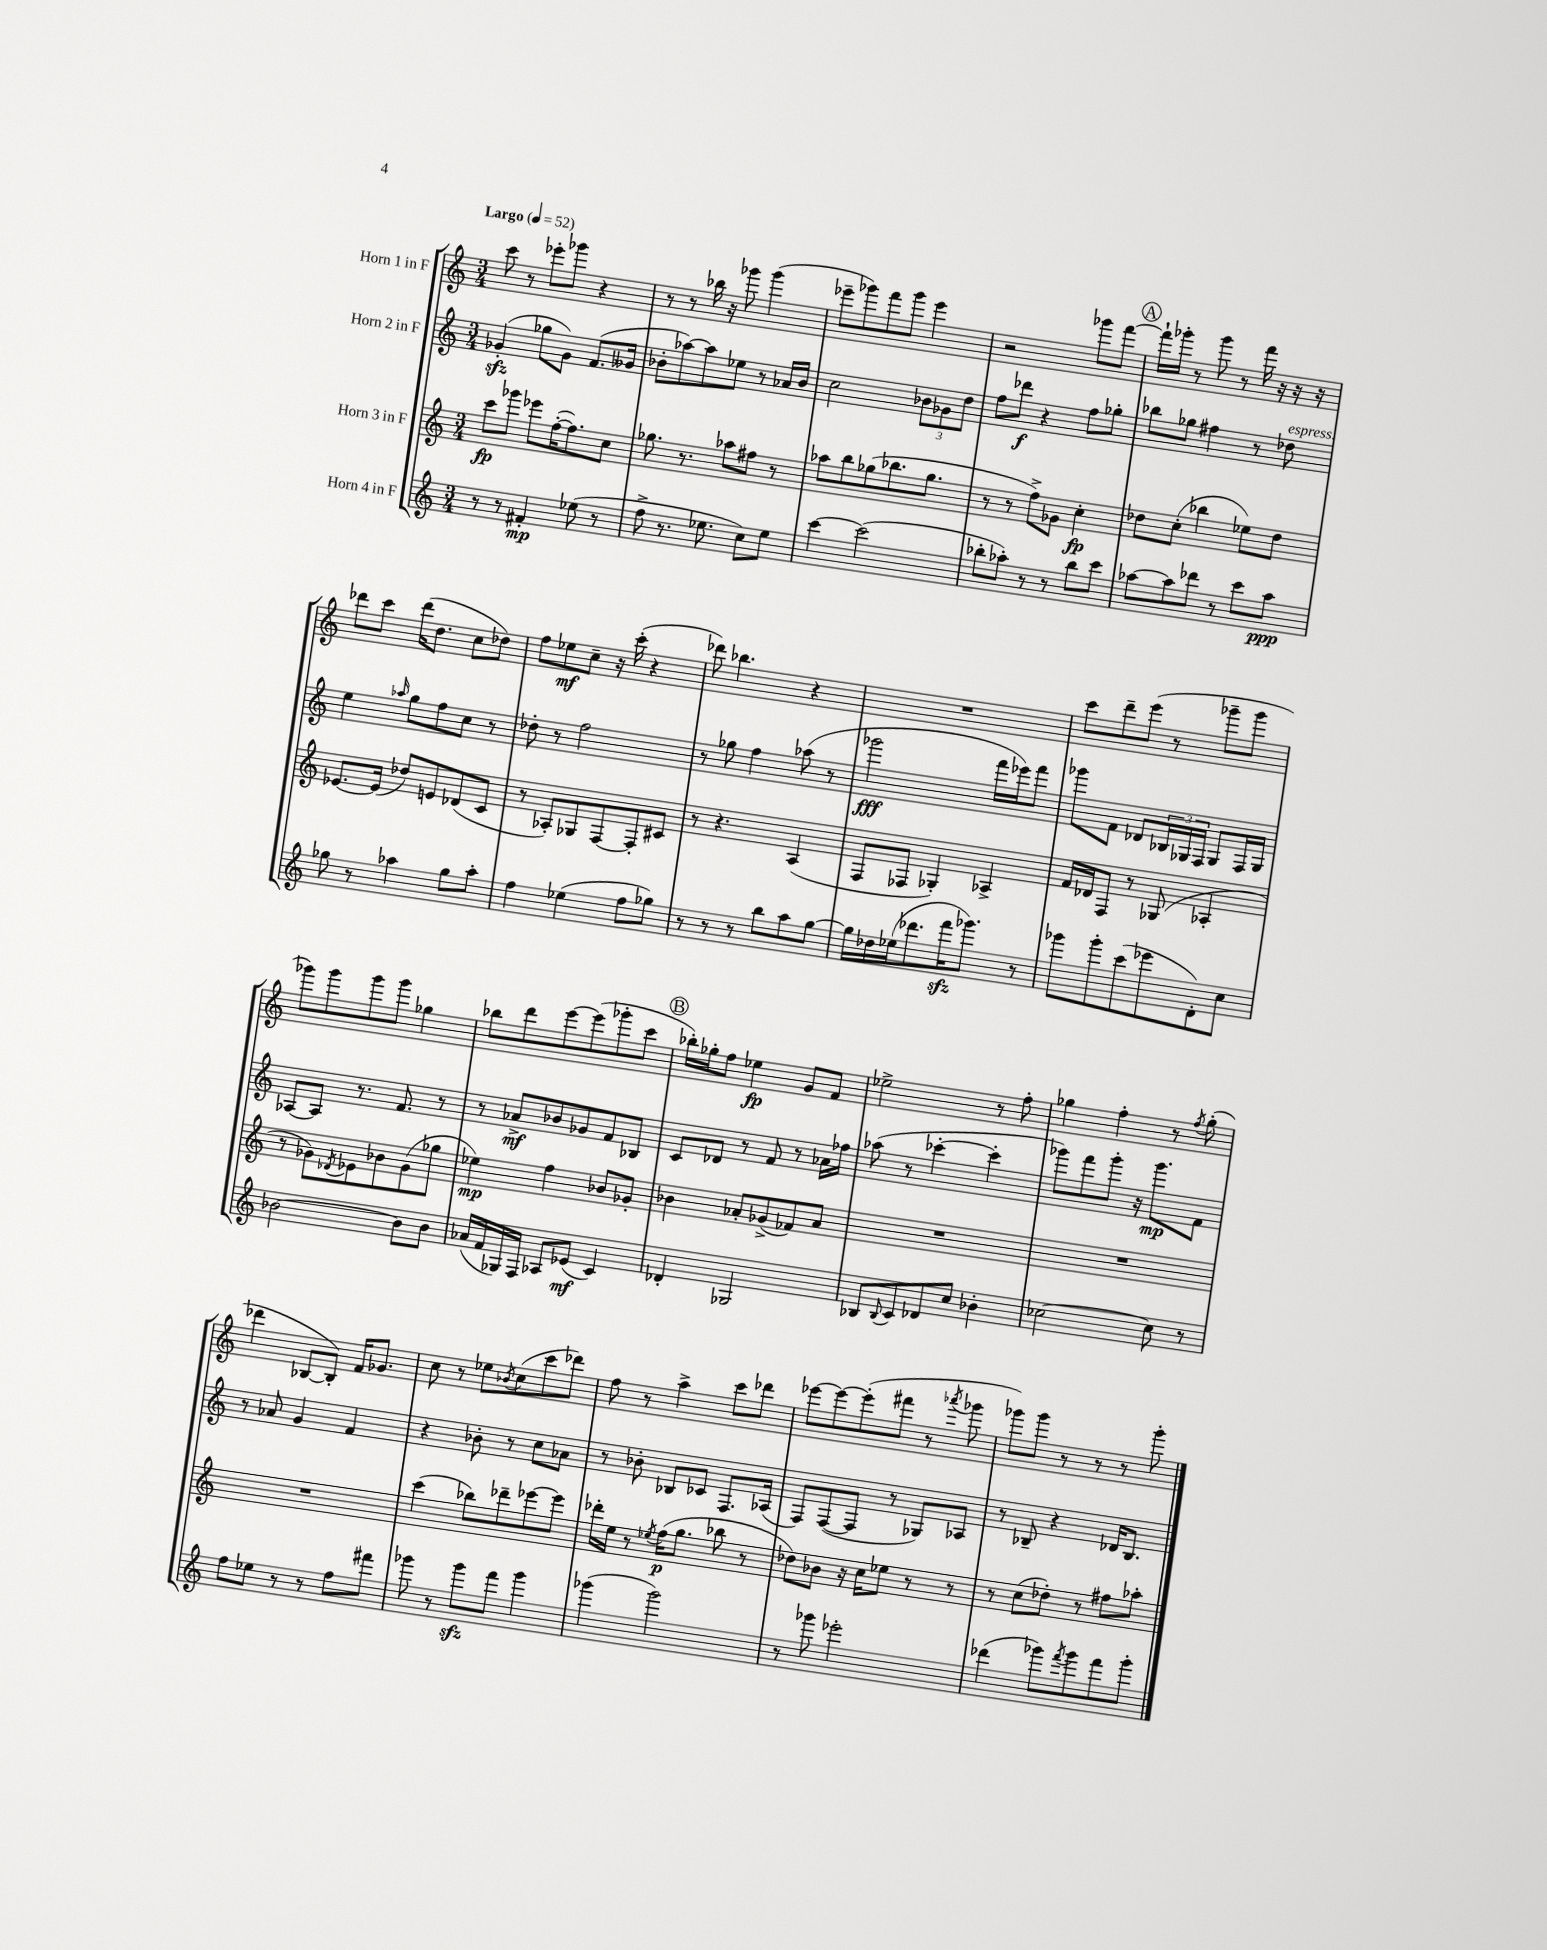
<<
\new StaffGroup <<
\new Staff = "s0" \with { instrumentName = "Horn 1 in F" } {
    \clef treble \key c \major \numericTimeSignature \time 3/4 \tempo "Largo" 4 = 52
    c'''8 r8 ees'''8-. ges'''8 r4 |
    r8 r8 bes''16 r16 ges'''8 ges'''4( |
    ees'''8-- ges'''8) f'''8 ges'''8 ees'''4 |
    r2 ges'''8 f'''8~ |
    \mark \markup { \circle "A" } f'''16-! ges'''16-. r8 ges'''8 r8 f'''16 r16 r16 r16 |
    des'''8 c'''8 des'''16( d''8. c''8 des''8) |
    f''8 ees''8\mf c''8-- r16 c'''16-.( r4 |
    des'''8) bes''4. r4 |
    R2. |
    c'''8 d'''8-- e'''8( r8 ges'''8-- ges'''8 |
    ges'''8) ges'''8 ges'''8 ges'''8 ges''4 |
    bes''8 d'''8 e'''8~ e'''8( ges'''8-. c'''8 |
    \mark \markup { \circle "B" } bes''16-.) ges''16-. f''8 ees''4\fp g'8 f'8 |
    ees''2-> r8 f''8-. |
    ges''4 f''4-. r8 \acciaccatura { f''8 } ges''8-.( |
    des'''4 bes8~ bes8-.) f'16 ges'8. |
    c''8 r8 ees''8 \acciaccatura { bes'8 } c''8( c'''8 des'''8) |
    f''8 r8 a''4-> c'''8 des'''8 |
    ees'''8~ ees'''8~ ees'''8-.( fis'''8 r8 \acciaccatura { aes'''8 } ges'''8 |
    ges'''8) ges'''8 r8 r8 r8 ges'''8-. \bar "|." |
}
\new Staff = "s1" \with { instrumentName = "Horn 2 in F" } {
    \clef treble \key c \major \numericTimeSignature \time 3/4
    ges'4-.\sfz( ges''8 ges'8) f'8.( geses'16 |
    bes'8-. aes''8~) aes''8 ees''8 r8 aes'16 bes'16 |
    c''2 \tuplet 3/2 { bes'8 ges'8 d''8 } |
    f''8 des'''8\f r4 f''8 ges''8-. |
    \mark \markup { \circle "A" } bes''8 ges''8 fis''4 r8 des''8^\markup { \italic "espress." } |
    e''4 \grace { aes''16 } g''8 f''8 c''8 r8 |
    des''8-. r8 f''2 |
    r8 ges''8 f''4 aes''8( r8 |
    ges'''2\fff f'''16 ees'''16) f'''8 |
    ges'''8 f'8 des'8 \tuplet 3/2 { bes16 ges16 f16 } ges8 f16 ges16 |
    aes8~ aes8 r8. f'8. r8 |
    r8 aes'8->\mf bes'8 ges'8 f'8 bes8 |
    \mark \markup { \circle "B" } c'8 des'8 r8 f'8 r8 aes'16 fes''16 |
    aes''8( r8 ces'''4~-. ces'''4-. |
    ges'''8) f'''8 ges'''8-. r16 ges'''8.\mp f'8 |
    r8 aes'8 g'4 f'4 |
    r4 bes'8-. r8 c''8 aes'8 |
    r8 bes'8-. bes8 ces'8 f8. aes16( |
    f8) f8~( f8 r8 ges8) aes8 |
    r8 bes8-- r4 des'16 bes8. \bar "|." |
}
\new Staff = "s2" \with { instrumentName = "Horn 3 in F" } {
    \clef treble \key c \major \numericTimeSignature \time 3/4
    c'''8\fp ges'''8 ees'''8 f''16~-.( f''8.) c''8 |
    ges''8. r8. aes''8 fis''8 r8 |
    aes''8 b''8 ges''8( bes''8. ges''8. |
    r8 r8 f''8->) ges'8 c''4-.\fp |
    \mark \markup { \circle "A" } des''8 c''8-.( bes''4 ees''8) des''8 |
    ees'8.~ ees'16( des''8) e'8 des'8( c'8 |
    r8 aes8-.) ges8 f8~ f8-. cis'8 |
    r8 r4. a4( |
    f8 fes8 ges4-.) aes4-> |
    f'16 des'16 f8 r8 ges8( aes4-. |
    r8 ges'8) \acciaccatura { des'8 } ees'8 bes'8 ges'8( ges''8 |
    ees''4\mp) f''4 bes'8 ges'8-. |
    \mark \markup { \circle "B" } bes'4 aes'8-. ges'8->( fes'8) aes'8 |
    R2. |
    R2. |
    R2. |
    c'''4( bes''8) des'''8-- ees'''8~ ees'''8 |
    des'''16-. e''16 r8 \acciaccatura { ees''8 } f''16\p( g''8. bes''8 r8 |
    des''8) bes'8 r16 c''16 ees''8 r8 r8 |
    r8 c''8( des''8-.) r8 fis''8 aes''8-. \bar "|." |
}
\new Staff = "s3" \with { instrumentName = "Horn 4 in F" } {
    \clef treble \key c \major \numericTimeSignature \time 3/4
    r8 r8 fis'4-.\mp ees''8( r8 |
    f''8-> r8. ees''8. c''8) ees''8 |
    c'''4~ c'''2( |
    bes''8-. aes''8-.) r8 r8 bes''8 c'''8 |
    \mark \markup { \circle "A" } aes''8~ aes''8 des'''8 r8 c'''8 aes''8\ppp |
    ges''8 r8 aes''4 ges''8 aes''8-. |
    f''4 ees''4( f''8 ges''8) |
    r8 r8 r8 b''8 a''8 g''8~ |
    g''16 des''16 ees''16( des'''8. f'''16\sfz ges'''8.) r8 |
    ges'''8 ges'''8-. c'''8( ees'''8 d'8-.) c''8 |
    bes'2~ bes'8 bes'8 |
    aes'16( f'16 ges16) f16 aes8 ees'8\mf( c'4) |
    \mark \markup { \circle "B" } des'4-. ges2 |
    bes8 \appoggiatura { bes8 } c'8 des'8 c''8 bes'4-. |
    ces''2~ ces''8 r8 |
    f''8 ees''8 r8 r8 f''8 fis'''8 |
    ges'''8 r8 ges'''8\sfz f'''8 ges'''4 |
    ges'''4( ges'''2) |
    r8 ges'''8 ees'''2-. |
    des'''4( ges'''8) \acciaccatura { f'''8 } ges'''8 f'''8 ges'''8-. \bar "|." |
}
>>
>>
\layout { \context { \Score \remove "Bar_number_engraver" } }
